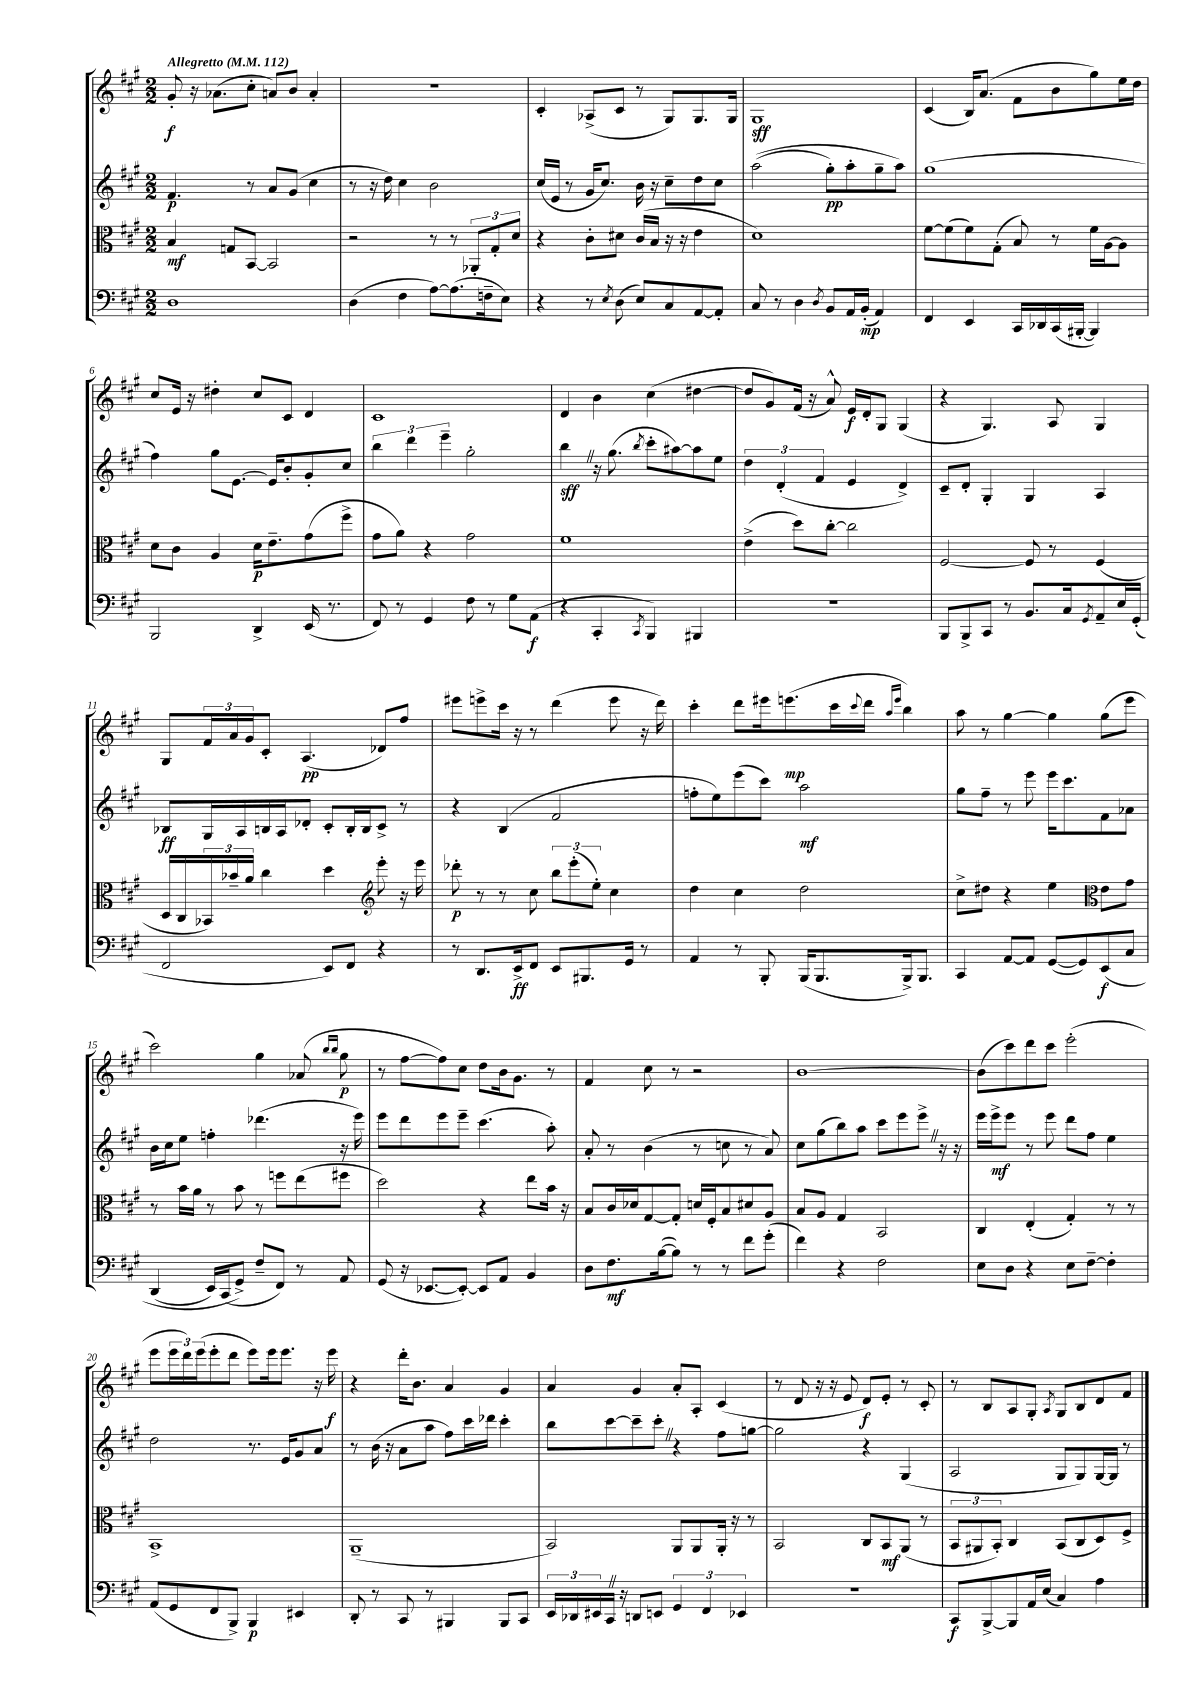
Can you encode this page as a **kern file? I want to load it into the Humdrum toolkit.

**kern	**kern	**kern	**kern
*staff4	*staff3	*staff2	*staff1
*clefF4	*clefC3	*clefG2	*clefG2
*k[f#c#g#]	*k[f#c#g#]	*k[f#c#g#]	*k[f#c#g#]
*M2/2	*M2/2	*M2/2	*M2/2
*MM112	*MM112	*MM112	*MM112
1D	4B	4.f#	8g#'
.	.	.	16r
.	.	.	(8.a-
.	8G	.	.
.	[8BB	8r	8cc#'
.	2BB]	8a	8a)
.	.	(8g#	8b
.	.	4cc#	4a'
=	=	=	=
(4D	2r	8r	1r
.	.	16r	.
.	.	16dd)	.
4F#	.	4cc#	.
[8A)	8r	2b	.
(8.A]	8r	.	.
.	12AA-'	.	.
16F~	.	.	.
.	12G#'	.	.
8E)	.	.	.
.	12d	.	.
=	=	=	=
4r	4r	(16cc#	4c#'
.	.	16e	.
.	.	8r	.
8r	8c#'	16g#	(8A-^
.	.	8.cc#)	.
8qE	.	.	.
(8D	8d#	.	8c#
8E)	(16c#	16b	8r
.	16B	16r	.
8C#	16r	8cc#~	8G#)
.	16r	.	.
[8AA	4e	8dd	8.G#
8AA']	.	8cc#	.
.	.	.	16G#
=	=	=	=
8C#	1d)	&((2aa	1G#
8r	.	.	.
4D	.	.	.
8qD	.	.	.
8BB	.	8gg#')	.
16AA	.	8aa'	.
(16BB'	.	.	.
4AA)	.	8gg#~	.
.	.	8aa&)	.
=	=	=	=
4FF#	[8f#	(1gg#	(4c#
.	(8f#]	.	.
4EE	8f#)	.	16B)
.	.	.	(8.a
.	(8G#'	.	.
16CC#	8B)	.	8f#
16DD-	.	.	.
(16CC#	8r	.	8b
[16BBB#'	.	.	.
4BBB#])	16f#	.	8gg#)
.	[16A	.	.
.	8A]	.	16ee
.	.	.	16dd
=	=	=	=
2BBB	8d	4ff#)	8cc#
.	8c#	.	16e
.	.	.	16r
.	4A	8gg#	4dd#'
.	.	[8.e	.
4DD^	16d	.	8cc#
.	8.e~	16e]	.
.	.	8b'	8c#
(16EE	(8g#	8g#'	4d
8.r	.	.	.
.	8ff#^	8cc#	.
=	=	=	=
8FF#)	8g#	6bb	1c#
8r	8a)	.	.
.	.	6ddd	.
4GG#	4r	.	.
.	.	6eee~	.
8F#	2g#	2gg#'	.
8r	.	.	.
8G#	.	.	.
(8AA	.	.	.
=	=	=	=
4r	1f#	4bb	4d
4CC#'	.	16r	4b
.	.	(8.gg#	.
8qCC#	.	8qbb	.
4BBB)	.	8ccc#'	(4cc#
.	.	[8aa#)	.
4BBB#	.	8aa#]	[4dd#
.	.	8ee	.
=	=	=	=
1r	(4e^	6dd	8dd#]
.	.	.	8g#)
.	.	(6d'	.
.	8dd)	.	(16f#
.	.	.	16r
.	.	6f#	.
.	[8cc#'	.	8a^^)
.	2cc#]	4e	16e
.	.	.	16d'
.	.	.	8G#
.	.	4d^)	(4G#
=	=	=	=
8BBB	[2F#	8c#~	4r
8BBB^	.	8d'	.
8CC#	.	4G#'	4.G#)
8r	.	.	.
8.BB	8F#]	4G#	.
.	8r	.	8A
16C#	.	.	.
8qGG#	.	.	.
8AA~	(4F#	4A	4G#
16E	.	.	.
(16GG#'	.	.	.
=	=	=	=
2FF#	16D	8B-	8G#
.	16C#	.	.
.	24BB-)	16G#	24f#
.	24b-~	.	24a
.	.	16A	.
.	24a	.	24g#
.	4cc#	16B	8c#'
.	.	16A	.
.	.	8d-'	(4.A
8EE)	4dd	8c#'	.
8FF#	.	16B'	.
.	.	16B	.
*	*clefG2	*	*
4r	8eee'	8c#^	8d-)
.	16r	8r	8ff#
.	16eee	.	.
=	=	=	=
8r	8ddd-'	4r	8eee#
8.DD	8r	.	8eee^
.	8r	(4B	16ccc#
16EE^	.	.	16r
8FF#	8cc#	.	8r
8EE	12bb	2f#	(4ddd
.	(12eee'	.	.
8.BBB#	.	.	.
.	12ee')	.	.
.	4cc#	.	8eee
16GG#	.	.	.
8r	.	.	16r
.	.	.	16ddd)
=	=	=	=
4AA	4dd	8ff'	4ccc#'
.	.	8ee)	.
8r	4cc#	(8eee	8ddd
8BBB'	.	8ccc#)	16eee#
.	.	.	(8.eee
(16BBB	2dd	2aa	.
8.BBB	.	.	.
.	.	.	16ccc#
.	.	.	8qqccc#
.	.	.	16ddd
.	.	.	16qqaa
.	.	.	16qqeee
16BBB^)	.	.	4bb)
8.BBB	.	.	.
=	=	=	=
4CC#	8cc#^	8gg#	8aa
.	8dd#	8ff#~	8r
[8AA	4r	8r	[4gg#
8AA]	.	8eee	.
([8GG#	4ee	16eee	4gg#]
.	.	8.ccc#	.
8GG#])	.	.	.
*	*clefC3	*	*
&(8EE	8e	8f#	(8gg#
8C#	8g#	8a-	8eee
=	=	=	=
(4DD	8r	16b	2ccc#)
.	.	16cc#	.
.	16b	8ee	.
.	16a	.	.
16EE)	8r	4ff'	.
(16CC#	.	.	.
8GG#^&)	8b	.	.
8F#~	8r	(4.ddd-	4gg#
8FF#)	8ff	.	.
8r	(8ee	.	(8a-
.	.	.	16qqbb
.	.	.	16qqbb
8AA	8ff#	16r	8gg#
.	.	16eee)	.
=	=	=	=
(8GG#	2dd)	8eee	8r
16r	.	8ddd	[8ff#
[8.EE-	.	.	.
.	.	8eee	8ff#])
8EE-'_)	.	8eee~	8cc#
8EE-]	4r	(4.ccc#	8dd
8AA	.	.	16b
.	.	.	8.g#
4BB	8ee	.	.
.	16b	8aa')	8r
.	16r	.	.
=	=	=	=
8D	8B	8a'	4f#
8.F#	16c#	8r	.
.	16d-	.	.
.	[8G#	(4b	8cc#
([16B	.	.	.
8B])	8G#']	.	8r
8r	16d	8r	2r
.	16F#'	.	.
8r	8B	8cc	.
8f#	8d#	8r	.
(8g#'	8A	8a)	.
=	=	=	=
4f#)	8B	8cc#	[1b
.	8A	(8gg#	.
4r	4G#	8bb)	.
.	.	8aa	.
2F#	2BB	8ccc#	.
.	.	8eee	.
.	.	8eee^	.
.	.	16r	.
.	.	16r	.
=	=	=	=
8E	4C#	16eee	(8b]
.	.	16eee^	.
8D	.	8eee	8ccc#)
4r	(4E'	8r	8ddd
.	.	8eee	8ccc#
8E	4G#')	8ddd	(2eee'
[8F#~	.	8ff#	.
4F#']	8r	4ee	.
.	8r	.	.
=	=	=	=
(8AA	1BB^	2dd	8eee
8GG#	.	.	24eee
.	.	.	24ddd)
.	.	.	(24eee
8FF#	.	.	8eee'
8BBB^)	.	.	8ddd
4BBB	.	8.r	8eee)
.	.	.	16eee
.	.	16e	8.eee
4EE#	.	8g#	.
.	.	8a	16r
.	.	.	16eee
=	=	=	=
8DD'	(1AA~	8r	4r
8r	.	(16b	.
.	.	16r	.
8CC#	.	8a	16ddd'
.	.	.	8.b
8r	.	8aa	.
4BBB#	.	8ff#)	4a
.	.	16ccc#	.
.	.	16ddd-	.
8BBB#	.	4ccc#'	4g#
8CC#	.	.	.
=	=	=	=
24EE	2BB)	8bb	4a
24DD-	.	.	.
24EE#	.	.	.
16CC#	.	[8ccc#	.
16r	.	.	.
8DD	.	8ccc#~]	4g#
8EE	.	8ccc#'	.
6GG#	8AA	4r	8a'
.	8AA	.	8A'
6FF#	.	.	.
.	16AA'	8ff#	(4c#
.	16r	.	.
6EE-	.	.	.
.	8r	[8gg	.
=	=	=	=
1r	2BB	2gg]	8r
.	.	.	8d
.	.	.	16r
.	.	.	16r
.	.	.	8e
.	8C#	4r	8d)
.	8BB	.	8e'
.	(8AA	(4G#	8r
.	8r	.	8c#'
=	=	=	=
8CC#	12BB	2A	8r
.	12AA#	.	.
[8BBB^	.	.	8B
.	12BB')	.	.
8BBB]	4C#	.	8A
16AA	.	.	8G#'
(16E	.	.	.
.	.	.	8qA
4C#)	(8BB	8G#	8G#
.	8C#	8G#)	8B
4A	8D)	[16G#	8d
.	.	16G#]	.
.	8F#^	8r	8f#
==	==	==	==
*-	*-	*-	*-
